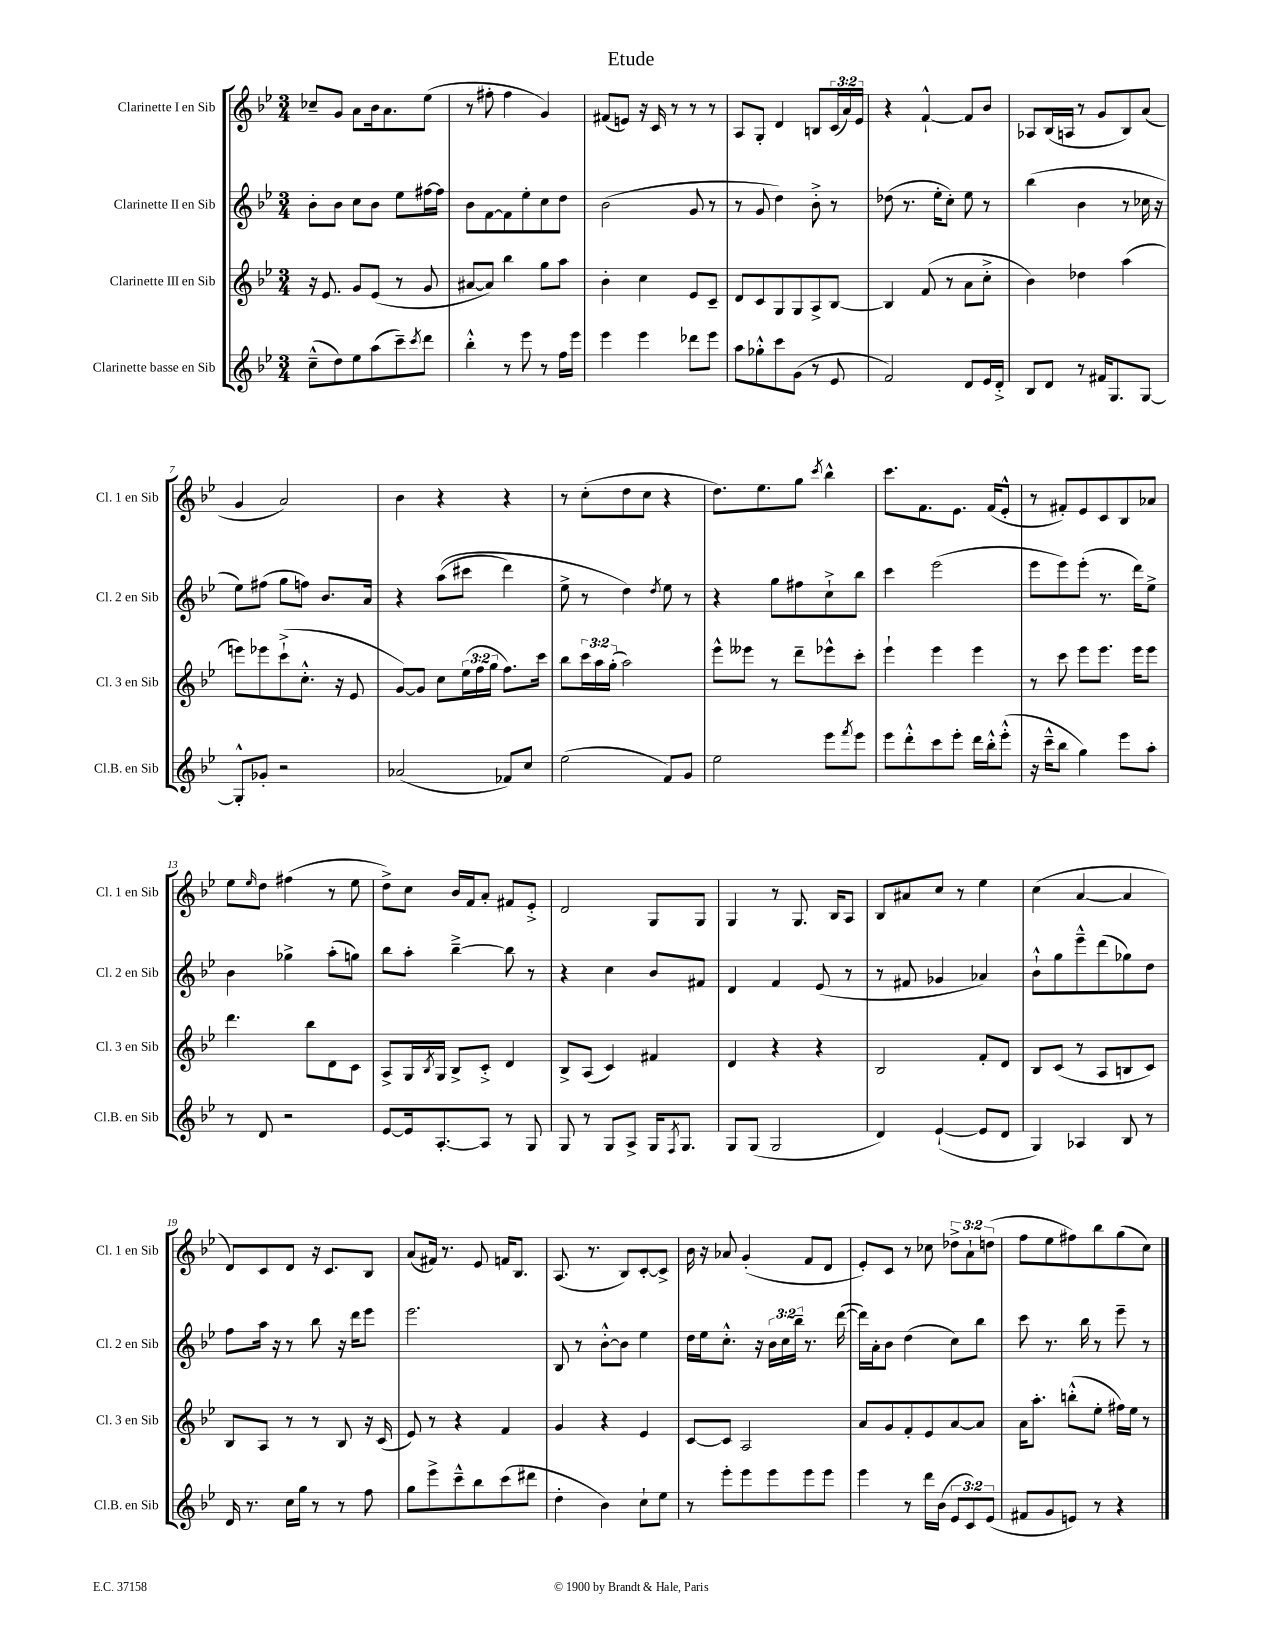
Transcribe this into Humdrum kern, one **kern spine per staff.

**kern	**kern	**kern	**kern
*part4	*part3	*part2	*part1
*staff4	*staff3	*staff2	*staff1
*I"Clarinette basse en Sib	*I"Clarinette III en Sib	*I"Clarinette II en Sib	*I"Clarinette I en Sib
*I'Cl.B. en Sib	*I'Cl. 3 en Sib	*I'Cl. 2 en Sib	*I'Cl. 1 en Sib
*clefG2	*clefG2	*clefG2	*clefG2
*k[b-e-]	*k[b-e-]	*k[b-e-]	*k[b-e-]
*M3/4	*M3/4	*M3/4	*M3/4
=1	=1	=1	=1
(8cc~^^\L	16r	8b-'\L	8cc-X~/L
.	8.e-/	.	.
8dd\)	.	8b-\J	8g/J
8ee-\	8g/L	8cc\L	8a\L
(8aa\	(8e-/J	8b-\J	16b-\k
.	.	.	8.a\
8ccc~\)	8r	8ee-\L	.
8qccc/	.	.	.
8ddd\J	8g/	[16ff#X\L	(8ee-\J
.	.	16ff#\JJ]	.
=2	=2	=2	=2
4bb-'^^\	[8a#X/L	8b-\L	8r
.	8a#/J])	[8f\	8ff#X'\
8r	4bb-\	8f\]	4ff#\
8eee-\	.	8ee-'\	.
8r	8gg\L	8cc\	4g/)
16ff\LL	8aa\J	8dd\J	.
16eee-\JJ	.	.	.
=3	=3	=3	=3
4eee-\	4b-'\	(2b-\	(8f#X/L
.	.	.	8en/J)
4eee-\	4cc\	.	16r
.	.	.	16c/
.	.	.	8r
8ddd-X\L	8e-/L	8g/	8r
8eee-\J	8c~/J	8r	8r
=4	=4	=4	=4
8aa\L	8d/L	8r	8A/L
8gg-X'^^\	8c/	8g/	8G'/J
8ccc\	8G/	4dd\)	4d/
(8g\J	8G/	.	.
8r	8A^/	8b-'^\	8Bn/L
8e-/	[8B-/J	8r	(24c/L
.	.	.	24a/)
.	.	.	24e-/JJ
=5	=5	=5	=5
2f/)	4B-/]	(8dd-X\	4r
.	.	8.r	.
.	(8f/	.	[4f`^^/
.	.	16ee-'\KL	.
.	8r	8cc'\J)	.
8d/L	8a\L	8ee-\	8f/L]
16e-/L	8cc'^\J	8r	8b-/J
16d'^/JJ	.	.	.
=6	=6	=6	=6
8B-/L	4b-\)	(4bb-\	8A-X/L
8d/J	.	.	(16B-/L
.	.	.	16An/JJ
8r	4dd-X\	4b-\	8r
16f#X/KL	.	.	8g/L
8.G/	.	.	.
.	(4aa\	8r	8B-/)
[8G/J	.	16cc-X\	(8a/J
.	.	16r	.
!!LO:LB:g=z
=7	=7	=7	=7
8G'^^/L]	8eeen\L)	8ee-\L)	4g/
8g-X'/J	8eee-X\	(8ff#X\J	.
2r	(8ccc`^\	8gg\L	2a/)
.	8.cc'^^\J	8ffn\J)	.
.	.	8.b-/L	.
.	16r	.	.
.	8e-/	.	.
.	.	16a/Jk	.
=8	=8	=8	=8
(2a-X/	[8g/L)	4r	4b-\
.	8g/J]	.	.
.	8cc\L	((8aa\L	4r
.	(24ee-\L	8ccc#X\J	.
.	24ff\	.	.
.	24gg\JJ	.	.
8f-X/L)	8.ff\L)	4ddd\)	4r
8cc/J	.	.	.
.	16ccc\Jk	.	.
=9	=9	=9	=9
(2ee-\	8bb-\L	8ee-^\	8r
.	24ccc\L	8r	(8cc'\L
.	24aa\	.	.
.	(24gg'\JJ	.	.
.	2aa\)	4dd\)	8dd\
.	.	.	8cc\J
.	.	8qdd/	.
8f/L)	.	8ee-\	4r
8g/J	.	8r	.
=10	=10	=10	=10
2ee-\	8eee-^^\L	4r	8.dd\L)
.	8eee--X\J	.	.
.	.	.	8.ee-\
.	8r	8gg\L	.
.	8ddd~\L	8ff#X\	8gg\J
.	.	.	8qccc/
8eee-\L	8eee-X^^\	8cc`^\	4bb-^^\
8qfff/	.	.	.
8eee-\J	8ccc'\J	8bb-\J	.
=11	=11	=11	=11
8eee-\L	4eee-`\	4ccc\	8.ccc\L
8ddd'^^\	.	.	.
.	.	.	8.f\
8ccc\	4eee-\	(2eee-\	.
8eee-'\J	.	.	8.e-\J
16ddd\LL	4eee-\	.	.
16bb-'^^\J	.	.	(16f/KL
(8eee-'^^\J	.	.	8e-'^^/J
=12	=12	=12	=12
16r	8r	8eee-\L	8r
16ccc~^^\KL	.	.	.
8bb-\J	8ccc\	8eee-\)	8f#X'/L)
4gg\)	8eee-\L	(8eee-'\J	8e-/
.	8.eee-\J	8.r	8c/
8eee-\L	.	.	8B-/
.	16eee-\KL	16ddd\KL)	.
8aa'\J	8eee-\J	8ee-^\J	8a-X/J
!!LO:LB:g=z
=13	=13	=13	=13
8r	4.ddd\	4b-\	8ee-\L
.	.	.	16qqee-/
8d/	.	.	8dd\J
2r	.	4gg-X^\	(4ff#X\
.	8bb-\L	.	.
.	8d\	(8aa'\L	8r
.	8c\J	8ggn\J)	8ee-\
=14	=14	=14	=14
[8e-/L	8A^/L	8bb-\L	8dd^\L)
16e-/k]	16G/L	8aa'\J	8cc\J
.	8qB-/	.	.
[8.A'/	16G/JJ	.	.
.	8B-^/L	[4bb-~^\	16b-/LL
.	.	.	16f/J
8A/J]	8c'^/J	.	8a'/J
8r	4d/	8bb-\]	8f#X/L
8G/	.	8r	8e-'^/J
=15	=15	=15	=15
8G/	8B-^/L	4r	2d/
8r	(8A/J	.	.
8G/L	4c/)	4cc\	.
8A^/J	.	.	.
16G/KL	4f#X/	8b-/L	8G/L
8qF/	.	.	.
8.G/J	.	.	.
.	.	8f#X/J	8G/J
=16	=16	=16	=16
8G/L	4d/	4d/	4G/
(8G/J	.	.	.
2G/	4r	4f/	8r
.	.	.	8.G/
.	4r	(8e-/	.
.	.	.	16B-/KL
.	.	8r	8A/J
=17	=17	=17	=17
4d/)	2B-/	8r	8B-/L
.	.	8f#X/	8a#X/
([4e-`/	.	4g-X/	8cc/J
.	.	.	8r
8e-/L]	8f'/L	4a-X/)	4ee-\
8d/J	8d/J	.	.
=18	=18	=18	=18
4G/)	8B-/L	8b-`^^\L	(4cc\
.	(8c/J	8gg\	.
4A-X/	8r	8eee-~^^\	[4a/
.	8A/L	(8ddd\	.
8B-/	8Bn/	8gg-X\)	4a/]
8r	8c/J)	8dd\J	.
!!LO:LB:g=z
=19	=19	=19	=19
16d/	8B-/L	8ff\L	8d/L)
8.r	.	.	.
.	8A/J	16aa\Jk	8c/
.	.	16r	.
16cc\LL	8r	8r	8d/J
16gg\JJ	.	.	.
8r	8r	8bb-\	16r
.	.	.	8.c/L
8r	8B-/	16r	.
.	.	16ddd\KL	.
8ff\	16r	8eee-\J	8B-/J
.	(16c/	.	.
=20	=20	=20	=20
8gg\L	8e-/)	2.eee-\	(8a/L
8eee-^\	8r	.	16f#X/Jk)
.	.	.	8.r
8ccc~^^\	4r	.	.
8bb-\	.	.	8e-/
(8ccc\	4f/	.	16fn/KL
.	.	.	8.B-/J
8ddd#X\J	.	.	.
=21	=21	=21	=21
4dd'\	4g/	8B-/	(8.A/
.	.	8r	.
.	.	.	8.r
4b-\)	4r	[8b-'^^\L	.
.	.	8b-\J]	8B-/L)
8cc`\L	4e-/	4ee-\	[8c'/
8ee-\J	.	.	8c^/J]
=22	=22	=22	=22
8r	[8c/L	16dd\LL	16b-\
.	.	16ee-\J	16r
8eee-'\L	8c/J]	8.cc'^^\J	8a-X/
8eee-\	2A/	.	(4g'/
.	.	16r	.
8eee-\	.	24b-\LL	.
.	.	24cc\	.
.	.	24bb-~\JJ	.
8eee-\	.	8.r	8f/L
8eee-\J	.	.	8d/J
.	.	([16ddd\	.
=23	=23	=23	=23
4eee-\	8a/L	16ddd\LL])	8e-'/L)
.	.	16a'\J	.
.	8g/	8b-\J	8c/J
8r	8f'/	(4dd\	8r
16ddd\LL	8e-/	.	8cc-X\
(16b-\JJ	.	.	.
12e-/L	[8a/	8cc\L)	12dd-X^\L
12c/)	.	.	12a`\
.	8a/J]	8bb-\J	.
(12e-/J	.	.	(12ddn\J
=24	=24	=24	=24
8f#X/L	16a\KL	8ccc\	8ff\L
.	8.aa'\J	.	.
8g/	.	8.r	8ee-\
8en/J)	(8bbn'^^\L	.	8ff#X\)
.	.	16bb-\	.
8r	8ee-'\J	8r	8bb-\
4r	16ff#X\LL)	8eee-~\	(8gg\
.	16ee-\JJ	.	.
.	8r	8r	8cc\J)
==	==	==	==
*-	*-	*-	*-
